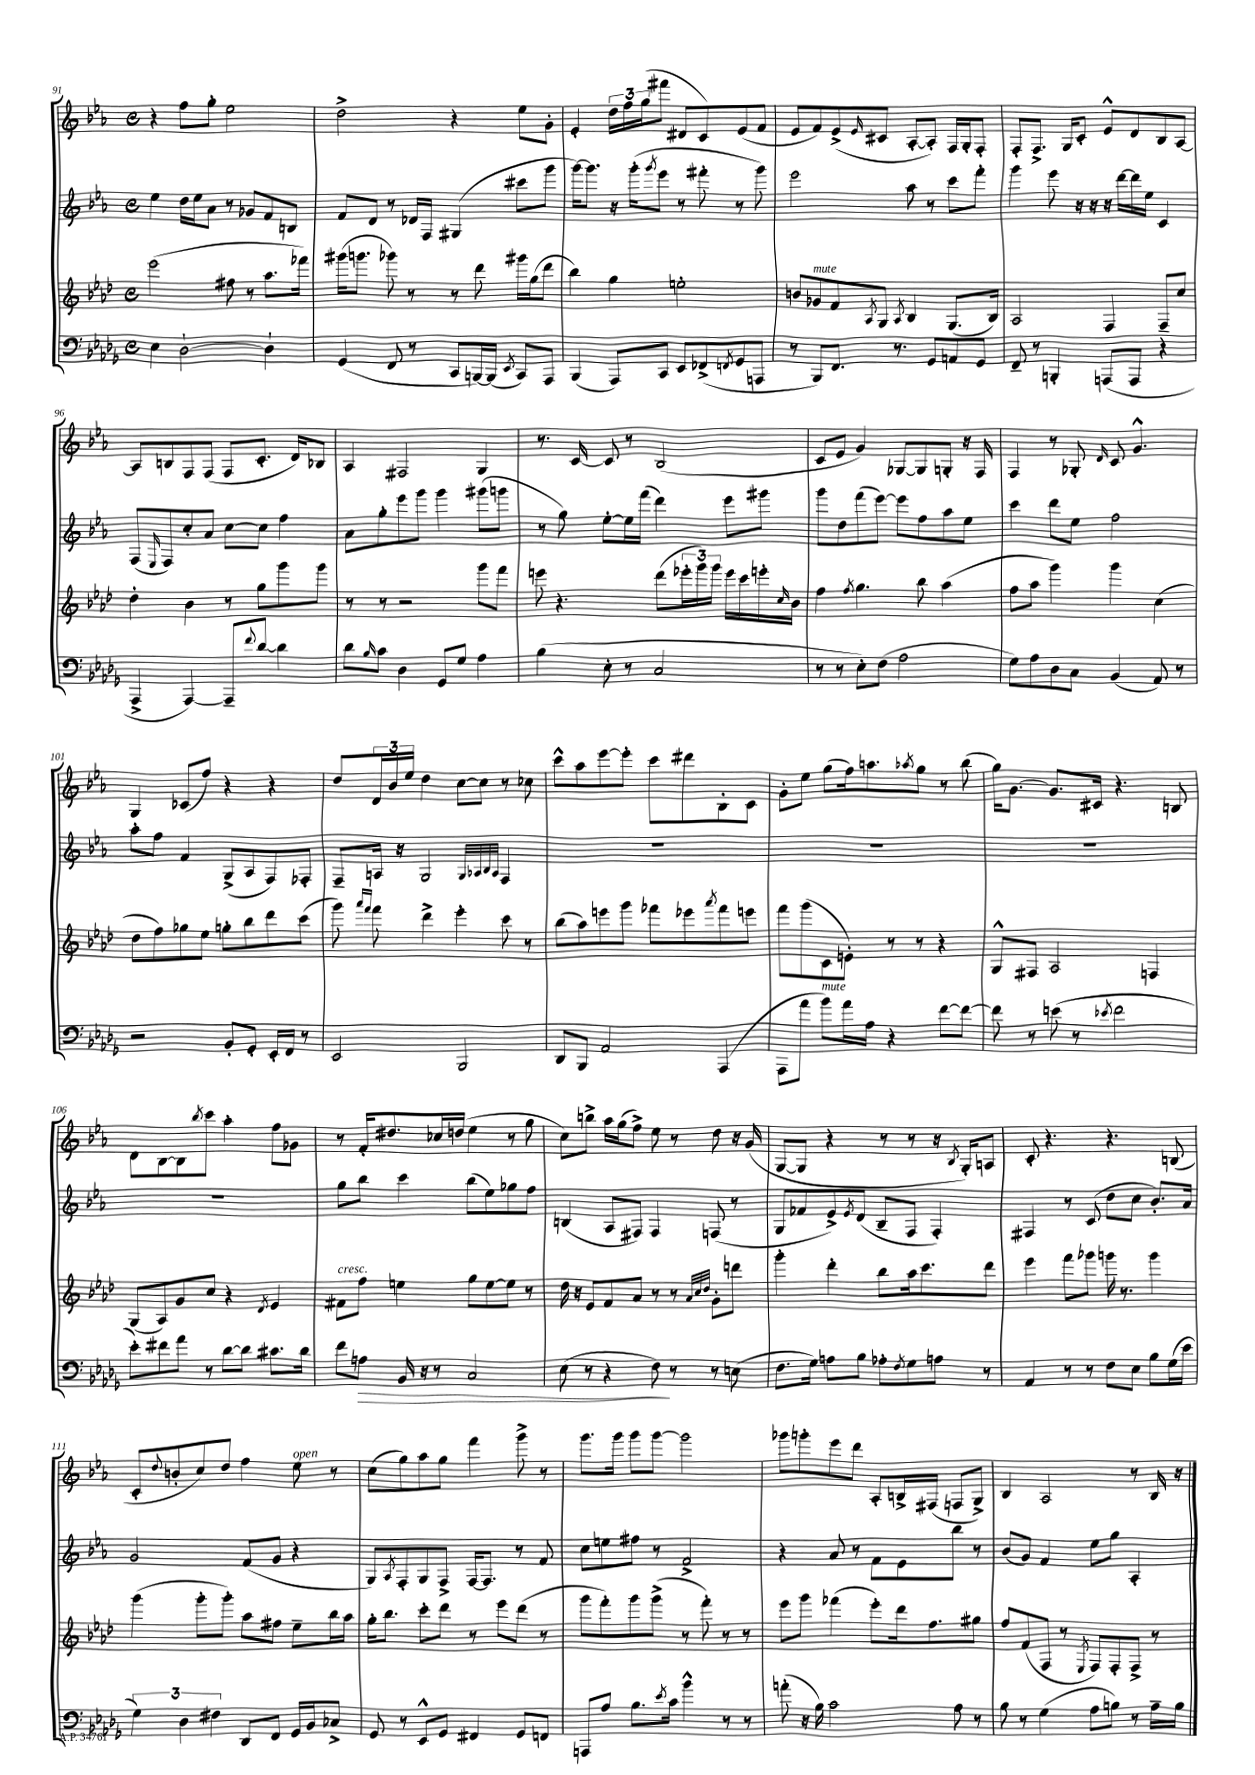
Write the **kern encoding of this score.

**kern	**kern	**kern	**kern
*staff4	*staff3	*staff2	*staff1
*clefF4	*clefG2	*clefG2	*clefG2
*k[b-e-a-d-g-]	*k[b-e-a-d-]	*k[b-e-a-]	*k[b-e-a-]
*M4/4	*M4/4	*M4/4	*M4/4
*met(c)	*met(c)	*met(c)	*met(c)
4E-\	(2eee-\	4ee-\	4r
[2D-`\	.	16dd\LL	8ff\L
.	.	16ee-\J	.
.	.	8a-\J	8gg'\J
.	8ff#\	8r	2ee-\
.	8r	8g-/L	.
4D-`\]	8.aa-\L	8f/	.
.	.	8B/J	.
.	16fff-\Jk)	.	.
=	=	=	=
(4GG-/	(16ggg#\LK	8f/L	2dd^\
.	8.ggg\J	.	.
.	.	8d/J	.
8FF/	8ggg-\)	8r	.
8r	8r	16d-/LL	.
.	.	16F/JJ	.
8CC/L	8r	(4G#/	4r
[16BBB/L)	8ddd-\	.	.
(16BBB/]JJ	.	.	.
8qEE-/	.	.	.
8CC/L)	16ggg#\LL	8ccc#\L	8ee-\L
.	(16gg\J	.	.
8AAA-/J	8ddd-\J	8ggg\J	8g'\J
=	=	=	=
(4BBB-/	4bb-\)	[16ggg\LK)	4e-'/
.	.	8.ggg\]J	.
8AAA-/L)	4gg\	16r	24dd\LL
.	.	.	24ff\
.	.	(16ggg'\LK	.
.	.	.	(24gg\J
.	.	8qggg/	.
8CC/J	.	8eee-\J	8fff#\J
8EE-/L	2ee'\	8r	8d#/L
(8FF-^/	.	8fff#'\	8c/)
8qFF/	.	.	.
8GG-/	.	8r	(8e-/
8AAA/J	.	8ggg\)	8f/J
=	=	=	=
8r	8b/L	2eee-\	8e-/L
8BBB-/L)	8g-/	.	8f/)
8.FF/J	8f/	.	(8e-^/
.	8qA-/	.	16qqe-/
.	8G/J	.	8c#/J
8.r	.	.	.
.	8qA-/	.	.
.	4B-/	8aa-\	[8A-'/L
8GG-/L	.	8r	8A-'/]J)
8AA/	(8.G/L	8ccc\L	16F/LL
.	.	.	16G'/J
8GG-/J	.	8fff'\J	8F'/J
.	16B-/Jk)	.	.
=	=	=	=
8FF~/	2A-/	4ggg\	8F'/L
8r	.	.	8.F^/J
4BBB'/	.	8eee-\	.
.	.	.	16G/LK
.	.	16r	8c'/J
.	.	16r	.
(8AAA/L	4F/	16r	8e-^^/L
.	.	[16ddd\LL	.
8AAA/J	.	16ddd\]	8d/
.	.	16ee-\JJ	.
4r	8F~/L	4c/	8B-/
.	8cc/J	.	[8A-/J
=	=	=	=
4AAA-^/	4dd-'\	(8F/L	8A-/]L
.	.	16qqE-/	.
.	.	8F/)	8B/
[4AAA-/)	4b-\	8cc'/	8F/
.	.	8a-/J	(8F/J
8AAA-~/]L	8r	[8cc\L	8F/L
8qqf/	.	.	.
[8d-/J	8gg\L	8cc\]J	8.c'/J
4d-\]	8ggg\	4ff\	.
.	.	.	16d/LK)
.	8ggg\J	.	8B-/J
=	=	=	=
8d-\L	8r	8a-\L	4A-/
16qqB-/	.	.	.
8c\J	8r	8gg'\	.
4D-\	2r	8eee-\	2F#/
.	.	8ggg\J	.
8GG-/L	.	4ggg\	.
8G-/J	.	.	.
4A-\	8ggg\L	(8ggg#\L	4G/
.	8fff\J	8ggg\J	.
=	=	=	=
(4B-\	8eee\	8r	8.r
.	4.r	8gg\)	.
.	.	.	[16c/
8E-'\	.	[8ee-'\L	8c/]
8r	.	16ee-\]L	8r
.	.	(16fff\JJ	.
2C/	(8ddd-\L	4ddd\)	(2B-/
.	24eee-'\L	.	.
.	24ggg\)	.	.
.	24ggg\JJ	.	.
.	16eee-\LL	8eee-\L	.
.	16ccc\	.	.
.	16eee'\	8ggg#\J	.
.	16qqcc/	.	.
.	16b-\JJ	.	.
=	=	=	=
8r	4ff\	8ggg\L	8c/L
8r	.	8dd\	8e-/J
.	8qff/	.	.
8E-'\L)	4.gg\	(8fff\	4g/)
(8F\J	.	[8eee-\J)	.
2A-\	.	8eee-\]L	[8G-/L
.	8bb-\	8ff\	8G-/]
.	(4aa-\	8aa-\	8G'/J
.	.	8ee-\J	16r
.	.	.	16F/
=	=	=	=
8G-\L)	8ff\L	4ccc\	4F/
8A-\	8aa-\J	.	.
8D-\	4ggg\)	8ddd\L	8r
8C\J	.	8ee-\J	8G-'/
.	.	.	16qqd/
(4BB-/	4ggg\	2ff\	8c/
.	.	.	4.g^^/
8AA-/)	(4cc\	.	.
8r	.	.	.
=	=	=	=
2r	8dd-\L	8aa-'\L	4G/
.	8ff\)	8ff\J	.
.	8gg-\	4f/	(8c-/L
.	8ee-\J	.	8ff/J)
8BB-'/L	8gg'\L	(8G^/L	4r
8GG-'/J	8bb-\	8A-/	.
16EE-'/LL	8ddd-\	8F/)	4r
16FF/JJ	.	.	.
8r	(8ccc\J	8F-'/J	.
=	=	=	=
2EE-/	8ggg\)	8F~/L	8dd/L
.	16qqaaa-/LL	.	.
.	16qqfff/JJ	.	.
.	8fff\	16A/Jk	24d/L
.	.	.	24b-/
.	.	16r	.
.	.	.	24ee-/JJ
.	4ddd-^\	2G/	4dd\
2BBB-/	4eee-'\	.	[8cc\L
.	.	.	8cc\]J
.	.	32qqG/LLL	.
.	.	32qqA-/	.
.	.	32qqB-/	.
.	.	32qqA-/JJJ	.
.	8ccc\	4F/	8r
.	8r	.	8cc-\
=	=	=	=
8DD-/L	(8bb-\L	1r	8ccc^^\L
8BBB-/J	8aa-\)	.	8aa-\
2AA-/	8eee\	.	[8eee-\
.	8ggg\J	.	8eee-'\]J
.	8fff-\L	.	8ccc\L
.	8eee-\	.	8ddd#\
.	8qaaa-/	.	.
(4AAA-/	8fff-\	.	8B-'\
.	8eee\J	.	8c\J
=	=	=	=
8AAA-\L	8fff\L	1r	8g'\L
8a-\J	(8ggg\	.	8ee-\J
8b-\L)	8c\	.	(8gg\L
16a-\L	8e'\J)	.	16ff\k)
16A-\JJ	.	.	8.aa\
4r	8r	.	.
.	.	.	8qaa-/
.	8r	.	8gg\J
[8f\L	4r	.	8r
8f\_J	.	.	(8bb-\
=	=	=	=
8f\]	8G^^/L	1r	16gg\LK)
.	.	.	[8.g\J
8r	8F#/J	.	.
(8e\	2A-/	.	8.g/]L
8r	.	.	.
.	.	.	16c#/Jk
8qe-/	.	.	.
2f\	.	.	4.r
.	4F/	.	.
.	.	.	8B/
=	=	=	=
8e-'\L)	(8G/L	1r	8d\L
8f#\	8A-/)	.	[8B-\
8a-\J	8g/	.	8B-\]
.	.	.	8qbb-/
8r	8cc/J	.	8ccc\J
[8d-\L	4r	.	4aa-'\
8d-\]J	.	.	.
.	8qd-/	.	.
8.c#\L	4e-/	.	8ff\L
.	.	.	8g-\J
16d-\Jk	.	.	.
=	=	=	=
8f\L	8f#\L	8gg\L	8r
8A\J	8ff\J	8bb-\J	16f'/LK
.	.	.	8.dd#/
16BB-/	4ee\	4ccc\	.
16r	.	.	.
8r	.	.	16cc-/L
.	.	.	(16dd/JJ
2C/	8gg\L	(8bb-\L	4ee-\
.	[8ee\	8ee-\)	.
.	8ee\]J	8gg-\	8r
.	8r	8ff\J	8gg\
=	=	=	=
(8E-\	16dd-\	(4B/	8cc\L)
.	16r	.	.
8r	8e-/L	.	8bb^\J
4r	8f/	8A-/L	16aa-\LL
.	.	.	(16gg\J
.	8a-/J	8F#/J)	8ff^\J)
8F\)	8r	4F#/	8ee-\
8r	8r	.	8r
.	32qqa-/LLL	.	.
.	32qqcc/	.	.
.	32qqdd-/JJJ	.	.
8r	8g'\L	(8F/	8dd\
(8E\	8ddd\J	8r	16r
.	.	.	(16g/
=	=	=	=
8.F\L	4ggg'\	8G/L	[8G/L
.	.	8f-/	8G/]J
16G-\Jk)	.	.	.
8A\L	4ddd-'\	8e-^/)	4r
.	.	8qe-/	.
8B-\J	.	(8d/J	.
8A-'\L	8bb-\L	8B-~/L	8r
8qF/	.	.	.
8G-\	16aa-\k	8F/J	8r
.	8.ccc\	.	.
8A\J	.	4F'/)	16r
.	.	.	8qB-/
.	.	.	16G'/LK)
8r	8ddd-\J	.	8A/J
=	=	=	=
4AA-/	4eee-\	4F#/	8c'/
.	.	.	4.r
8r	8fff\L	8r	.
8r	8ggg-\J	(8c/	.
8F\L	16ggg\	8dd\L	4.r
.	8.r	.	.
8E-\J	.	8cc\J	.
8B-\L	4ggg\	8.b-'/L)	.
(16G-\L	.	.	(8B/
16e-\JJ	.	16a-/Jk	.
=	=	=	=
6G-\)	(4ggg\	2g/	8c'/L
.	.	.	8qqdd/
.	.	.	8b'/
6D-\	.	.	.
.	8ggg'\L	.	8cc/)
6F#\	.	.	.
.	8ggg'\J)	.	8dd/J
8DD-/L	8aa-\L	(8f/L	4ff\
8FF/J	8ff#\J	8g/J	.
16GG-/LL	8ee-~\L	4r	8ee-\
16BB-/J	.	.	.
8C-^/J	16bb-\L	.	8r
.	16aa-\JJ	.	.
=	=	=	=
8GG-/	16gg'\LK	8G/L)	(8cc\L
.	8.bb-\J	.	.
.	.	8qA-/	.
8r	.	8F'/	8gg\)
8EE-^^/L	8ccc'\L	8G/	8aa-\
8GG-/J	8ddd-\J	8F^/J	8gg\J
4FF#/	8r	[16F/LK	4fff\
.	.	8.F/]J	.
.	8eee-\L	.	.
8GG-/L	(8ddd-\J	8r	8ggg^\
8FF/J	8r	8f/	8r
=	=	=	=
8AAA/L	8ggg\L	8cc\L	8.ggg\L
8A-/J	8fff'\)	8ee\	.
.	.	.	16ggg\Jk
8.B-\L	8ggg\	8ff#\J	8ggg\L
.	(8ggg^\J	8r	[8ggg\J
8qe-/	.	.	.
16c\Jk	.	.	.
4b-^^\	8r	2f^/	2ggg\]
.	8fff'\)	.	.
8r	8r	.	.
8r	8r	.	.
=	=	=	=
(8a'\	8eee-\L	4r	8ggg-\L
16r	8ggg\J	.	8ggg'\
16B-\)	.	.	.
2c\	(4fff-\	8a-/	8eee-\
.	.	8r	8ddd\J
.	8eee-'\L)	8f\L	8A-'/L
.	16ddd-\k	8e-\	16B^/L
.	8.ff\	.	(16F#/JJ
8A-\	.	8bb-\J	8F/L
8r	8gg#\J	8r	8G^/J)
=	=	=	=
8B-\	8ff/L	(8b-/L	4B-/
8r	(8f/	8g/J)	.
(4G-\	8F/J	4f/	2A-/
.	8r	.	.
.	8qE-/	.	.
8A-\L	8F/L)	8ee-\L	.
8B\J)	8F'/	8gg\J	.
8r	8F^/J	4A-'/	8r
16A-~\LL	8r	.	16B-/
16B\JJ	.	.	16r
==	==	==	==
*-	*-	*-	*-
